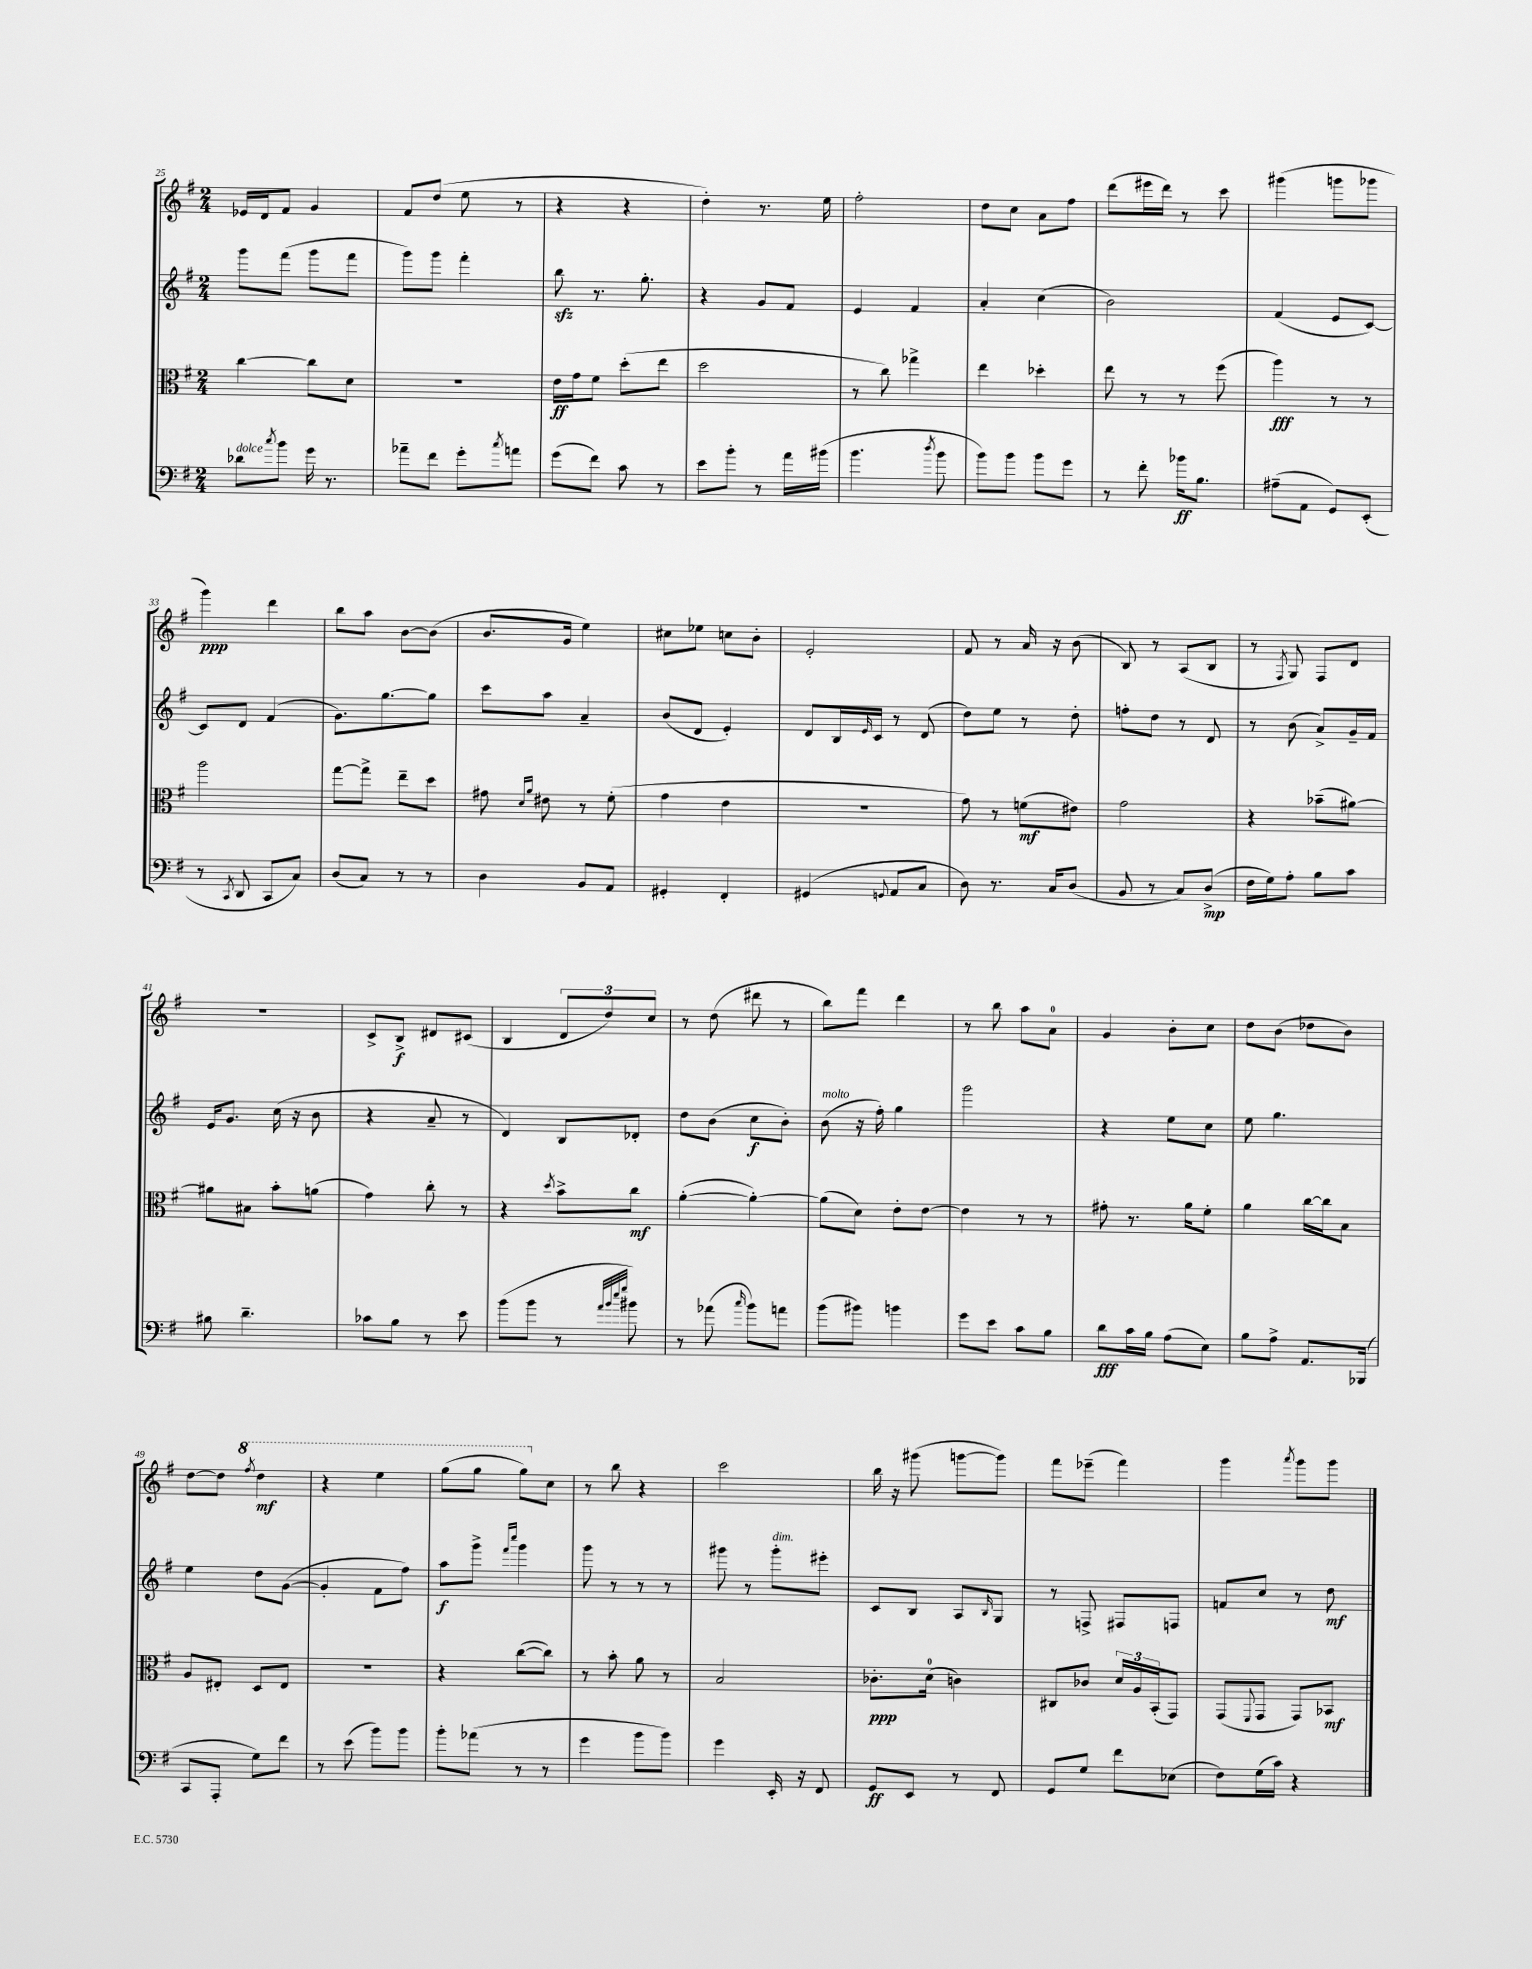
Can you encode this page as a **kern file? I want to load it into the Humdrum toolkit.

**kern	**kern	**kern	**kern
*staff4	*staff3	*staff2	*staff1
*clefF4	*clefC3	*clefG2	*clefG2
*k[f#]	*k[f#]	*k[f#]	*k[f#]
*M2/4	*M2/4	*M2/4	*M2/4
8d-\L	[4cc\	8ggg\L	16e-/LL
.	.	.	16d/J
8qcc/	.	.	.
8b\J	.	(8fff#\J	8f#/J
16g\	8cc\]L	8ggg\L	4g/
8.r	.	.	.
.	8d\J	8fff#\J	.
=	=	=	=
8a-~\L	2r	8ggg\L)	8f#/L
8f#\J	.	8ggg\J	(8dd/J
8g'\L	.	4fff#'\	8ee\
8qcc/	.	.	.
8a\J	.	.	8r
=	=	=	=
(8g\L	16e\LL	8bb\	4r
.	16g\J	.	.
8f#\J)	8f#\J	8.r	.
8c\	(8dd'\L	.	4r
.	.	8.gg'\	.
8r	8ee\J	.	.
=	=	=	=
8e\L	2dd\	4r	4dd'\)
8b'\J	.	.	.
8r	.	8g/L	8.r
16a\LL	.	8f#/J	.
(16b#\JJ	.	.	16ee\
=	=	=	=
4.b\	8r	4e/	2ff#'\
.	8cc\)	.	.
.	4gg-^\	4f#/	.
8qdd/	.	.	.
8b\	.	.	.
=	=	=	=
8b\L)	4ee\	4a'/	8dd\L
8b\J	.	.	8cc\J
8b\L	4dd-'\	(4cc\	8a\L
8g\J	.	.	8ff#\J
=	=	=	=
8r	8ee\	2b\)	(8ddd\L
8f#'\	8r	.	16eee#\L
.	.	.	16ddd\JJ)
16b-\LK	8r	.	8r
8.B\J	.	.	.
.	(8ff#\	.	8ccc\
=	=	=	=
(8A#~\L	4aa\)	(4f#/	(4ggg#\
8AA\J	.	.	.
8GG/L)	8r	8e/L	8ggg\L
(8EE'/J	8r	[8c/J)	8ggg-\J
=	=	=	=
8r	2aa\	8c/]L	4ggg\)
8qCC/	.	.	.
8DD/	.	8d/J	.
8CC/L	.	(4f#/	4ddd\
8C/J)	.	.	.
=	=	=	=
(8D/L	[8gg\L	8.g\L)	8bb\L
8C/J)	8gg^\]J	.	8aa\J
.	.	[8.gg\	.
8r	8ee~\L	.	[8b\L
8r	8dd\J	8gg\]J	(8b\]J
=	=	=	=
4D\	8g#\	8ccc\L	8.b/L
.	16qqd/LL	.	.
.	16qqa/JJ	.	.
.	8e#\	8aa\J	.
.	.	.	16g/Jk
8BB/L	8r	4a~/	4ee\)
8AA/J	(8f#'\	.	.
=	=	=	=
4GG#'/	4g\	(8b/L	8cc#\L
.	.	8d/J	8ee-\J
4FF#'/	4e\	4e'/)	8cc\L
.	.	.	8b'\J
=	=	=	=
(4GG#/	2r	8d/L	2e'/
.	.	16B/L	.
.	.	16qqe/	.
.	.	16c/JJ	.
8qqGG/	.	.	.
8AA/L	.	8r	.
8C/J	.	(8d/	.
=	=	=	=
8D\)	8g\)	8dd\L)	8f#/
8.r	8r	8ee\J	8r
.	(8f\L	8r	16a/
16C/LK	.	.	16r
(8D/J	8e#\J)	8dd'\	(8b\
=	=	=	=
8BB/	2g\	8ff'\L	8B/)
8r	.	8dd\J	8r
8C/L)	.	8r	(8A/L
(8D^/J	.	8d/	8B/J
=	=	=	=
16F#\LL	4r	8r	8r
16G\J)	.	.	.
.	.	.	8qF#/
8A'\J	.	(8b\	8G/)
8B\L	(8b-~\L	8a^/L)	8F#/L
8c\J	[8a#\J)	16g~/L	8d/J
.	.	16f#/JJ	.
=	=	=	=
8B#\	8a#\]L	16e/LK	2r
.	.	8.g/J	.
4.d~\	8B#\J	.	.
.	8b'\L	(16cc\	.
.	.	16r	.
.	(8a\J	8b\	.
=	=	=	=
8c-\L	4g\)	4r	8c^/L
8B\J	.	.	8B^/J
8r	8cc'\	8a~/	8d#/L
8e\	8r	8r	(8c#/J
=	=	=	=
(8b\L	4r	4d/)	4B/
8b\J	.	.	.
.	8qdd/	.	.
8r	8b^\L	8B/L	12d/L
.	.	.	12dd/)
32qqa/LLL	.	.	.
32qqb/	.	.	.
32qqee/	.	.	.
32qqgg/JJJ	.	.	.
8b#\)	8cc\J	8d-'/J	.
.	.	.	12cc/J
=	=	=	=
8r	([4a'\	8dd\L	8r
(8a-\	.	(8b\J	(8dd\
16qqcc/	.	.	.
8b\L)	4a'\_)	8cc\L	8ddd#\
8a\J	.	8b'\J)	8r
=	=	=	=
(8b\L	(8a\]L	(8b\	8bb\L)
8b#\J)	8d\J)	16r	8fff#\J
.	.	16ff#'\)	.
4b\	8e'\L	4gg\	4ddd\
.	[8e\J	.	.
=	=	=	=
8g\L	4e\]	2ggg\	8r
8e\J	.	.	8bb\
8c\L	8r	.	8aa\L
8B\J	8r	.	8a\J
=	=	=	=
8d\L	8g#'\	4r	4g/
16c\L	8.r	.	.
16B\JJ	.	.	.
(8A\L	.	8ee\L	8b'\L
.	16a\LK	.	.
8E\J)	8f#'\J	8cc\J	8cc\J
=	=	=	=
8B\L	4a\	8ee\	8dd\L
8A^\J	.	4.gg\	(8b\J
8.AA/L	[16cc\LL	.	8dd-\L
.	16cc\]J	.	.
.	8B\J	.	8b\J)
(16BBB-/Jk	.	.	.
=	=	=	=
8CC/L	8A/L	4ee\	[8dd\L
8AAA'/J	8E#'/J	.	8dd\]J
.	.	.	8qfff#/
8G\L)	8D/L	8dd\L	4ddd\
8f#\J	8E#/J	([8g\J	.
=	=	=	=
8r	2r	4g'/]	4r
(8e\	.	.	.
8b\L)	.	8f#\L	4eee\
8b\J	.	8ff#\J)	.
=	=	=	=
8b'\L	4r	8aa\L	(8ggg\L
(8a-\J	.	8ggg^\J	8ggg\J
.	.	16qqfff#/LL	.
.	.	16qqcccc/JJ	.
8r	([8cc\L	4ggg\	8ggg\L)
8r	8cc\]J)	.	8cc\J
=	=	=	=
4g\	8r	8ggg\	8r
.	8b'\	8r	8bb\
8b\L	8a\	8r	4r
8b\J)	8r	8r	.
=	=	=	=
4g\	2B/	8ggg#\	2ccc\
.	.	8r	.
16EE'/	.	8ggg#'\L	.
16r	.	.	.
8FF#/	.	8eee#'\J	.
=	=	=	=
8GG/L	8.c-'\L	8c/L	16bb\
.	.	.	16r
8EE/J	.	8B/J	(8ggg#\
.	(16d\Jk	.	.
8r	4c\)	8A/L	[8ggg\L
.	.	16qqB/	.
8FF#/	.	8G/J	8ggg\]J)
=	=	=	=
8GG/L	8C#/L	8r	8fff#\L
8G/J	8c-/J	8F^/	(8eee-~\J
8f#\L	24d/LL	8F#/L	4fff#\)
.	24A/	.	.
.	(24BB'/J	.	.
(8E-\J	8GG/J)	8F/J	.
=	=	=	=
8F#\L)	(8GG/L	8f/L	4ggg\
.	8qqFF#/	.	.
(16G\L	8GG/J	8cc/J	.
16c\JJ)	.	.	.
.	.	.	8qaaa/
4r	8GG/L)	8r	8ggg\L
.	8BB-/J	8dd\	8ggg\J
==	==	==	==
*-	*-	*-	*-
